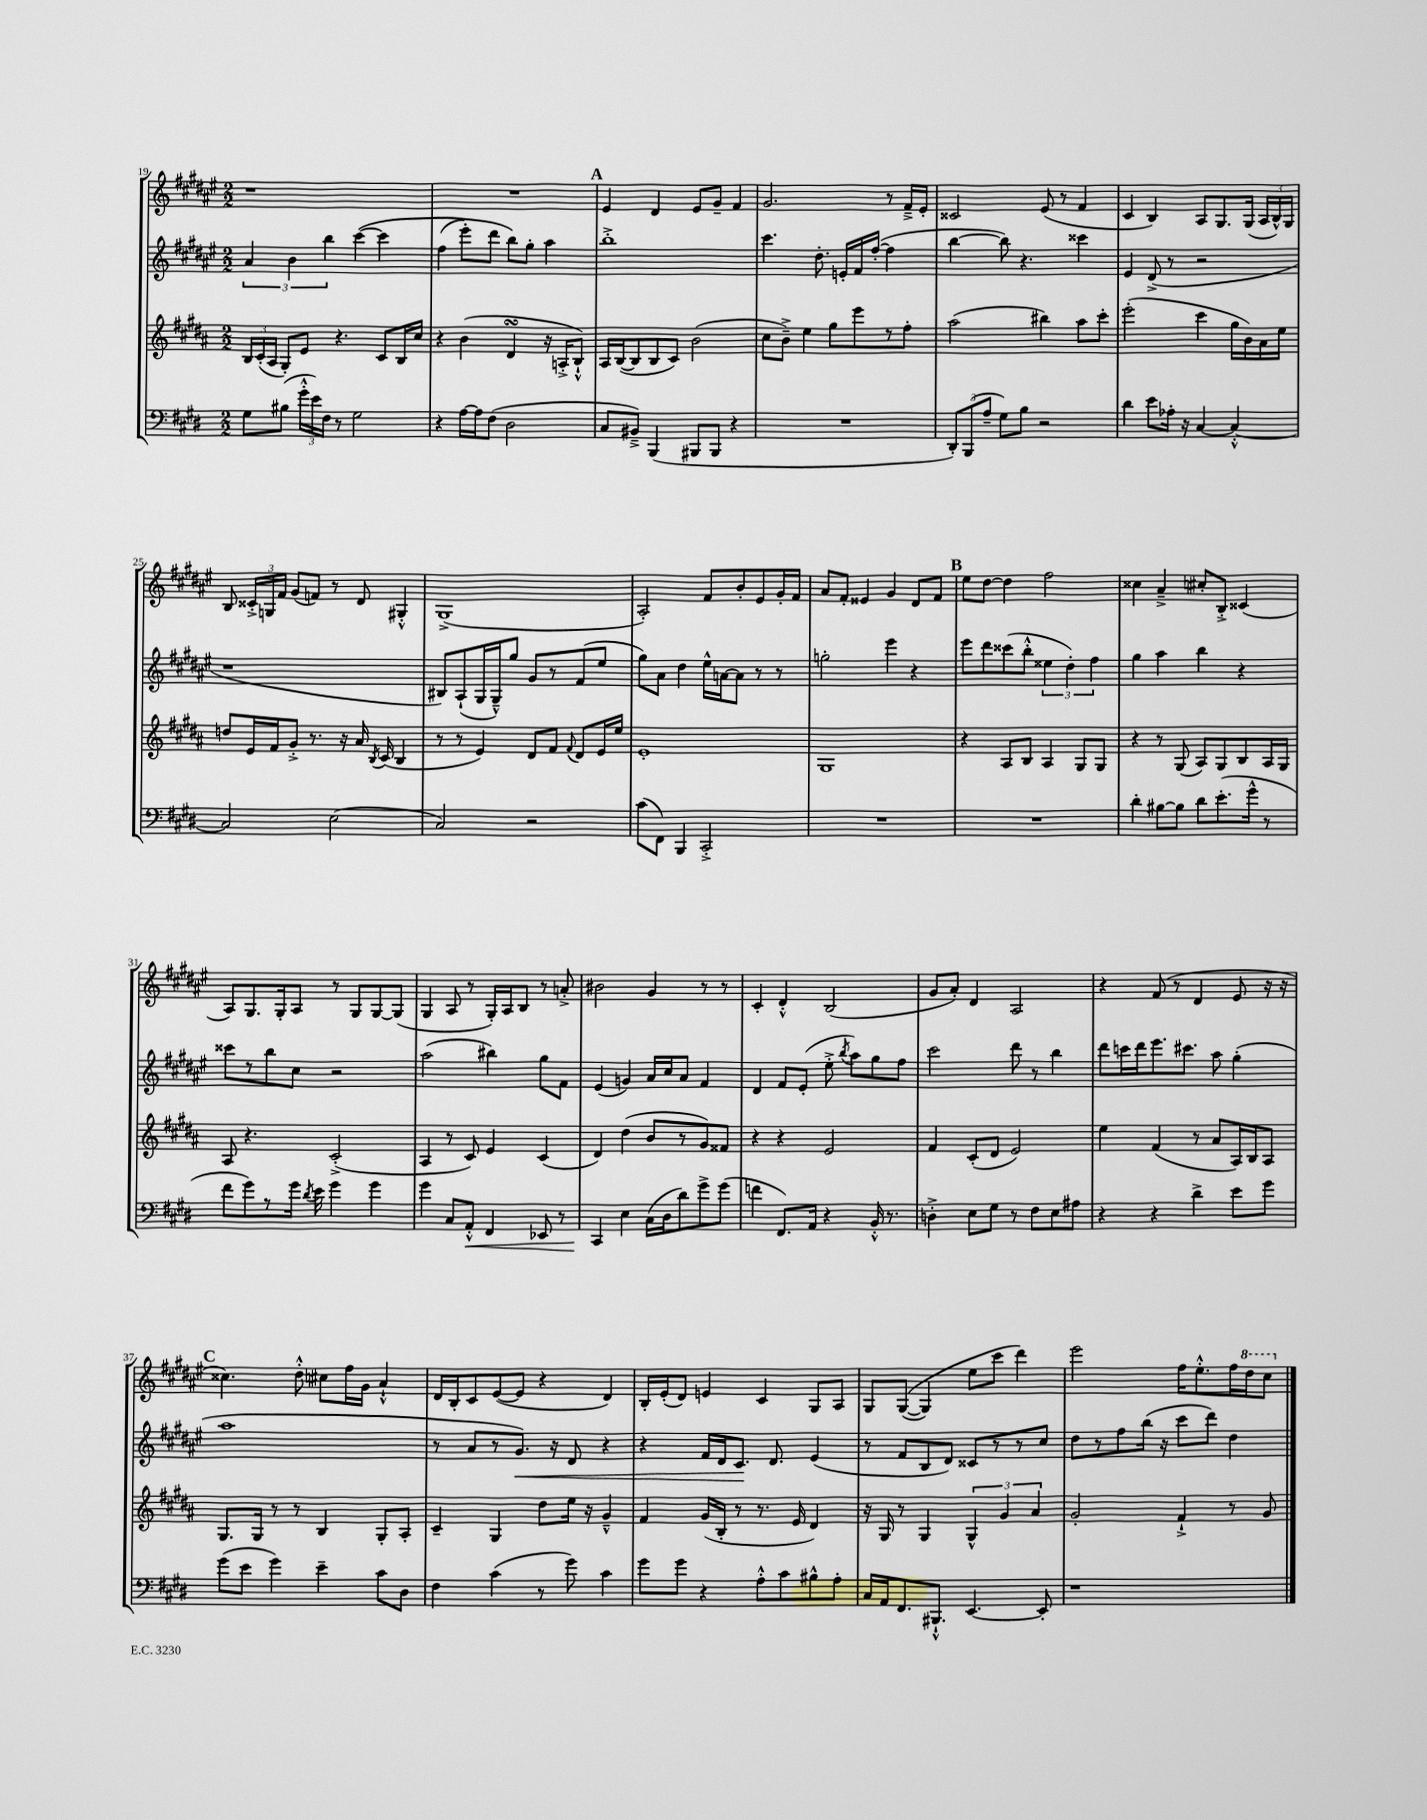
<<
\new StaffGroup <<
\new Staff = "s0" {
    \clef treble \key fis \major \numericTimeSignature \time 2/2
    \autoBeamOff r1 |
    R1 |
    \mark \markup { \bold "A" } eis'4 dis'4 eis'8[ gis'8]-- fis'4 |
    gis'2. r8 fis'16[---> eis'16]-. |
    cisis'2 eis'8( r8 fis'4 |
    cis'4 b4) ais8[ gis8. gis16]( \tuplet 3/2 { ais16[ b16-^) gis16] } |
    b8 \tuplet 3/2 { cisis'16[-.-> g16 fis'16] } gis'8[( f'8]) r8 dis'8 gis4-.-^ |
    gis1->( |
    ais2-.) fis'8[ b'8-. eis'8 gis'16-. fis'16] |
    ais'8[ fis'8]-. eisis'4 gis'4 dis'8[ fis'8] |
    \mark \markup { \bold "B" } eis''8[ dis''8]~ dis''4 fis''2 |
    cisis''4 ais'4---> cis''8[-. b8]-.-> cisis'4( |
    ais8[) gis8. gis16-. ais8] r8 gis8[ gis8~ gis8]( |
    gis4 ais8 r8 gis16[-.) ais16 b8] r8 a'8-.-> |
    bis'2 gis'4 r8 r8 |
    cis'4-. dis'4-.-^ b2( |
    gis'8[ ais'8]-.) dis'4 ais2 |
    r4 fis'8( r8 dis'4 eis'8 r16 r16 |
    \mark \markup { \bold "C" } cisis''4.) dis''8-.-^ cis''8[ fis''16 gis'16] ais'4-!-^ |
    dis'16[ b16-. cis'8 eis'8~( eis'8] r4 dis'4) |
    b16[-. eis'16-.( dis'8]) e'4 cis'4 gis8[ ais8] |
    gis8[ gis8]~(\( gis4) eis''8[ cis'''8] dis'''4\) |
    eis'''2 fis''16[ eis''8.-.-^ fis''16 \ottava #1 dis'''16 cis'''8] \ottava #0 \bar "|." |
}
\new Staff = "s1" {
    \clef treble \key fis \major \numericTimeSignature \time 2/2
    \autoBeamOff \tuplet 3/2 { ais'4 b'4 b''4 } cis'''4~\( cis'''4 |
    fis''4( eis'''8[-.) dis'''8] b''8[\) gis''8]-. ais''4 |
    \mark \markup { \bold "A" } b''1-.-> |
    cis'''4. dis''8.-. e'16[-. fis'16 fis''16]~-.( fis''4 |
    b''4~ b''8) r4. cisis'''4 |
    eis'4 dis'8->( r8 r2 |
    r1 |
    bis8[) ais8-!( gis16 gis16---^) gis''8] gis'8[ r8 fis'8( eis''8] |
    gis''8[) ais'8] dis''4 eis''16[-^ a'16~ a'8] r8 r8 |
    g''2-. eis'''4 r4 |
    \mark \markup { \bold "B" } eis'''8[ dis'''8 cisis'''8( b''8]-.-^ \tuplet 3/2 { eisis''4 dis''4-.) fis''4 } |
    gis''4 ais''4 b''4 r4 |
    cisis'''8[ r8 b''8 cis''8] r2 |
    ais''2( bis''4) gis''8[ fis'8] |
    eis'4( g'4) ais'16[ cis''16 ais'8] fis'4 |
    dis'4 fis'8[ eis'8]-.( eis''8-.-> \acciaccatura { b''8 } ais''8[) gis''8 fis''8] |
    cis'''2 dis'''8 r8 b''4 |
    dis'''8[ c'''16 dis'''16 eis'''8. cis'''8.] ais''8 gis''4-.( |
    \mark \markup { \bold "C" } ais''1 |
    r8 ais'8[ r8 gis'8.]\<) r16 dis'8 r4 |
    r4 fis'16[ dis'16 cis'8.]\! dis'8. eis'4( |
    r8 fis'8[ b8 dis'8]) cisis'8[ r8 r8 cis''8] |
    dis''8[ r8 fis''8 b''16]( r16 cis'''8[ dis'''8]) dis''4 \bar "|." |
}
\new Staff = "s2" {
    \clef treble \key b \major \numericTimeSignature \time 2/2
    \autoBeamOff \tuplet 3/2 { b16[ cis'16-.( ais16] } gis8[-.) e'8] r4. cis'8[ b16 cis''16] |
    r4 b'4( dis'4\turn r16 a16[-.-> b8]-!-^) |
    \mark \markup { \bold "A" } ais16[ b16~( b8 b8 cis'8]) b'2( |
    cis''8[ b'8]--->) e''4 gis''8[ e'''8 r8 fis''8]-. |
    ais''2( bis''4) ais''8[ cis'''8]-. |
    e'''2-.( cis'''4 gis''16[ b'16) ais'16 e''16] |
    d''8[ e'16 fis'16 gis'8]-.-> r8. r16 ais'16 \acciaccatura { b8 } cis'16( b4 |
    r8 r8 e'4) dis'8[ fis'8] \appoggiatura { fis'8 } dis'8[ e'16 e''16] |
    e'1-. |
    gis1 |
    \mark \markup { \bold "B" } r4 ais8[ b8] ais4 gis8[ gis8] |
    r4 r8 gis8( ais8[) gis8 b8 ais16 gis16] |
    ais8 r4. cis'2-.->( |
    ais4 r8 cis'8) e'4 cis'4( |
    dis'4) dis''4( b'8[ r8 gis'8) fisis'8] |
    r4 r4 e'2 |
    fis'4 cis'8[-.( dis'8] e'2) |
    e''4 fis'4( r8 ais'8[ ais16) b16 ais8] |
    \mark \markup { \bold "C" } gis8.[ gis16] r8 r8 b4 gis8[-. ais8]-. |
    cis'4-- gis4 dis''8[ e''16] r16 gis'4---^ |
    fis'4 gis'16[( b16]-. r8 r8. e'16 dis'4) |
    r16 gis16 r8 gis4 \tuplet 3/2 { gis4-^ gis'4 ais'4 } |
    gis'2-. fis'4-!-> r8 gis'8 \bar "|." |
}
\new Staff = "s3" {
    \clef bass \key e \major \numericTimeSignature \time 2/2
    \autoBeamOff gis8[ bis8]( \tuplet 3/2 { gis'16[-.-^ e'16) fis16] } r8 gis2 |
    r4 a16[~ a16 fis8]( dis2 |
    \mark \markup { \bold "A" } cis8[ bis,8]--->) b,,4( bis,,8[ bis,,8] r4 |
    R1 |
    \tuplet 3/2 { dis,8[-.) b,,8( a8]-- } gis8[) b8] r2 |
    dis'4 e'8[ aes16]-. r16 cis4~ cis4~-.-^ |
    cis2 e2( |
    cis2) r2 |
    cis'8[( fis,8]) b,,4 cis,2-.-> |
    R1 |
    \mark \markup { \bold "B" } R1 |
    dis'4-. bis8[~ bis8] dis'8[ e'8.-.( gis'16]-^ r8 |
    fis'8[ gis'8) r8 gis'16] \acciaccatura { dis'8 } e'16 gis'4 gis'4 |
    gis'4 cis8[ a,8]-.-^\< fis,4 ees,8 r8 |
    cis,4\! e4 cis16[( dis16 dis'8) gis'8-> gis'8]( |
    f'4 fis,8.[) a,16] r4 b,16-.-^ r8. |
    d4-.-> e8[ gis8] r8 fis8[ e8 ais8] |
    r4 r4 dis'4-> e'8[ gis'8] |
    \mark \markup { \bold "C" } gis'8[( e'8] gis'4) e'4-- cis'8[ dis8] |
    fis4 cis'4( r8 gis'8) cis'4 |
    gis'8[ gis'8] r4 a8[-.-^ cis'8 bis8-^ a8]-. |
    cis16[ a,16 fis,8. bis,,8.]-!-^ e,4.~ e,8-. |
    r1 \bar "|." |
}
>>
>>
\layout { \context { \Score currentBarNumber = #19 } }
